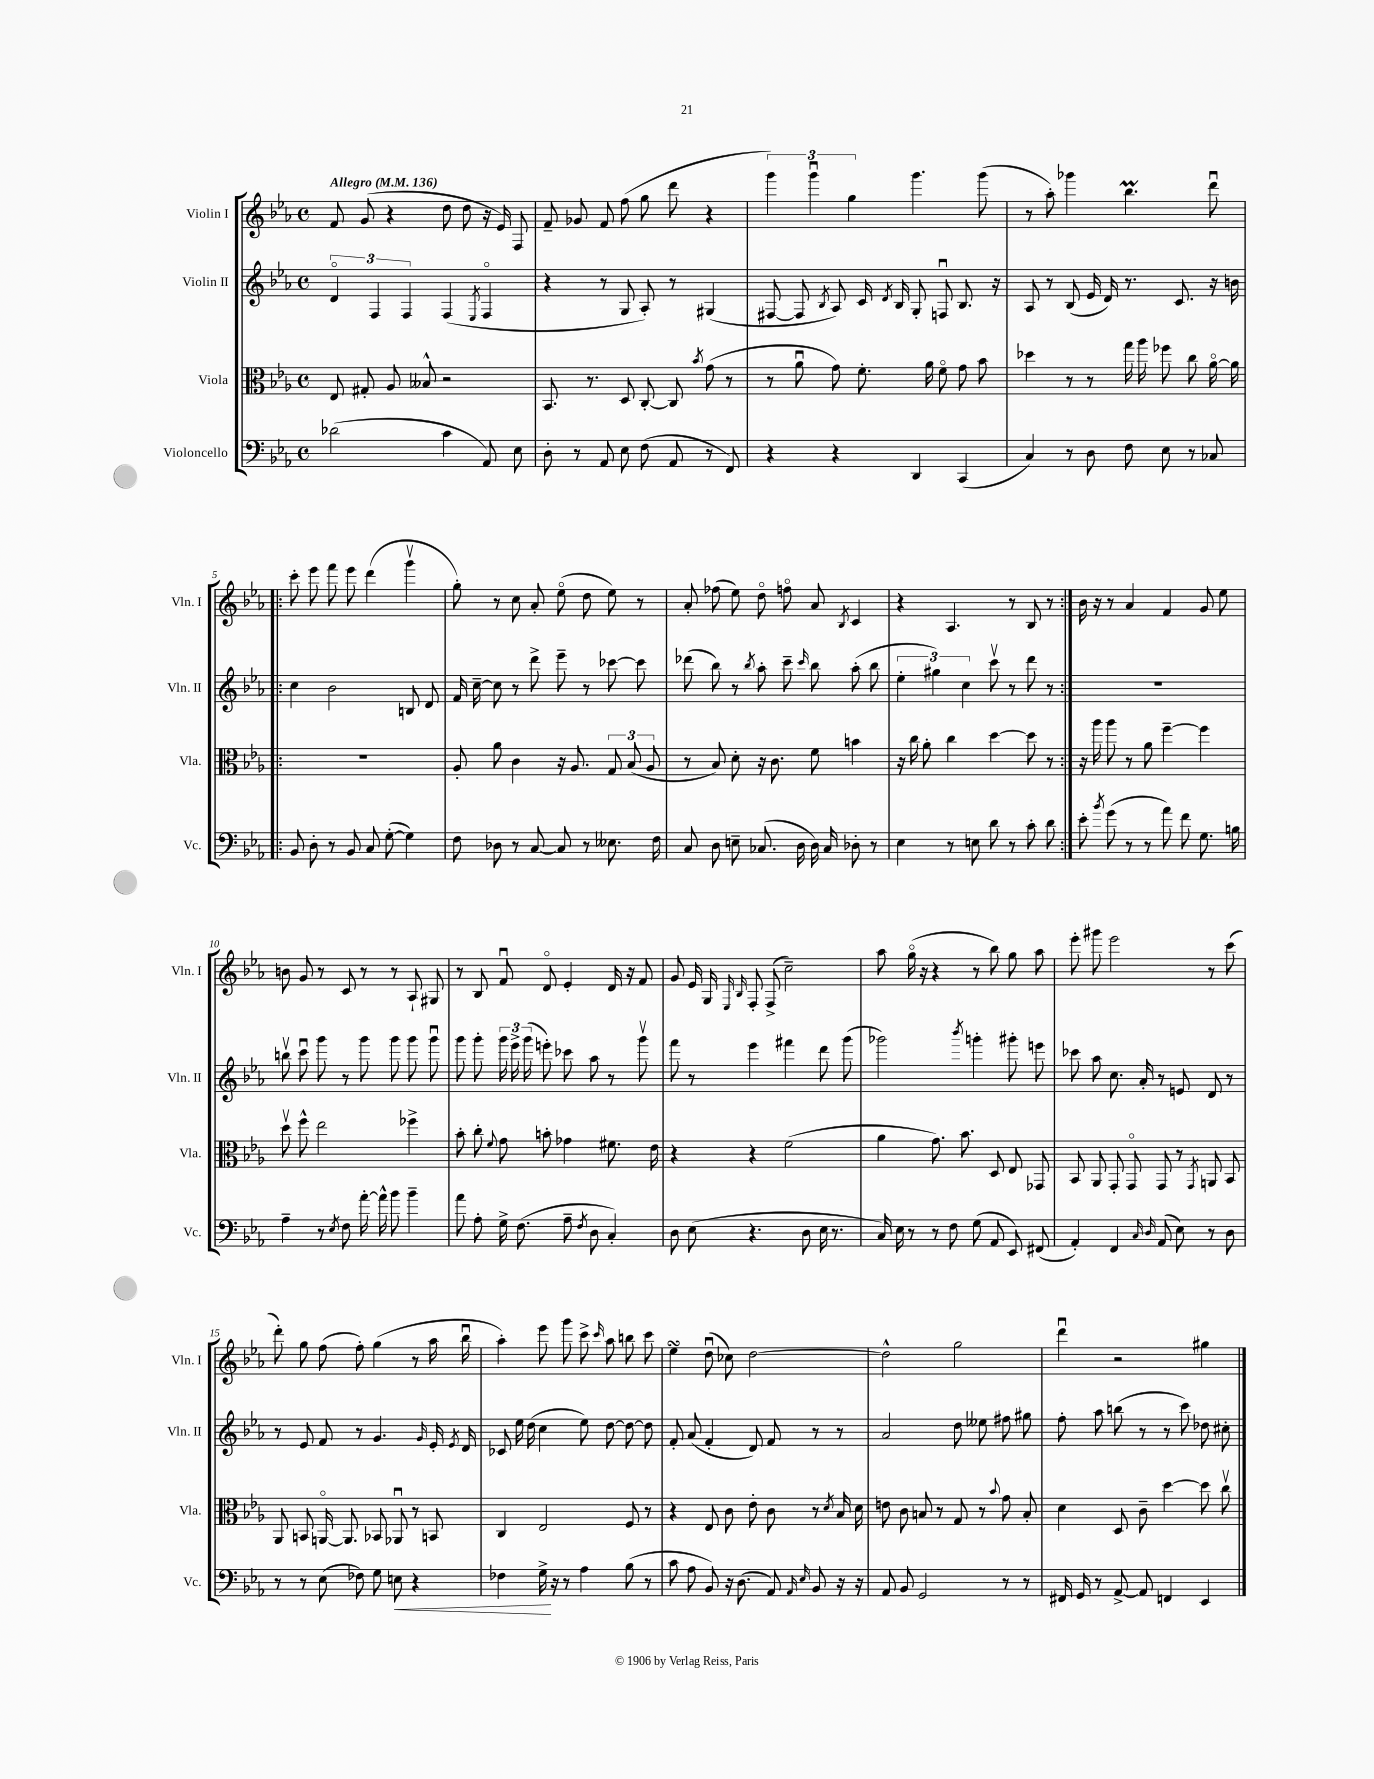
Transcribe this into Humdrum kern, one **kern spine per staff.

**kern	**dynam	**kern	**kern	**kern
*part4	*part4	*part3	*part2	*part1
*staff4	*staff4	*staff3	*staff2	*staff1
*I"Violoncello	*	*I"Viola	*I"Violin II	*I"Violin I
*I'Vc.	*	*I'Vla.	*I'Vln. II	*I'Vln. I
*clefF4	*	*clefC3	*clefG2	*clefG2
*k[b-e-a-]	*	*k[b-e-a-]	*k[b-e-a-]	*k[b-e-a-]
*M4/4	*	*M4/4	*M4/4	*M4/4
*met(c)	*	*met(c)	*met(c)	*met(c)
*MM136	*	*MM136	*MM136	*MM136
=1	=1	=1	=1	=1
!	!	!	!	!LO:TX:a:B:t=Allegro
(2d-X\	.	8E-/	6d/	8f/
.	.	8G#X'/	.	(8g/
.	.	.	6F/	.
.	.	8A-/	.	4r
.	.	.	6F/	.
.	.	8B--X^^/	.	.
4c\	.	2r	(4F/	8dd\
.	.	.	.	8dd\
.	.	.	8qE-/	.
8AA-/)	.	.	4F/	16r
.	.	.	.	16e-/)
8E-\	.	.	.	8F/
=2	=2	=2	=2	=2
8D'\	.	8.BB-/	4r	8f~/
8r	.	.	.	8g-X/
.	.	8.r	.	.
8AA-/	.	.	8r	8f/
8E-\	.	8D/	8G/	(8ff\
(8F\	.	[8C'/	8A-'/)	8gg\
8AA-/	.	8C/]	8r	8ddd\
.	.	8qb-/	.	.
8r	.	(8g\	(4G#X/	4r
8FF/)	.	8r	.	.
=3	=3	=3	=3	=3
4r	.	8r	[8F#X/	6ggg\)
.	.	8a-u\	8F#/]	.
.	.	.	.	6gggu\
.	.	.	8qB-/	.
4r	.	8g\)	8A-/)	.
.	.	.	.	6gg\
.	.	8.f'\	16c/	.
.	.	.	8qd/	.
.	.	.	16B-/	.
4DD/	.	.	8G'/	4.ggg\
.	.	16a-\	.	.
.	.	8f\	8Fnu/	.
(4CC/	.	8g\	8.B-/	.
.	.	8b-\	.	(8ggg\
.	.	.	16r	.
=4	=4	=4	=4	=4
4C/)	.	4dd-X\	8A-/	8r
.	.	.	8r	8aa-'\)
8r	.	8r	(8B-/	4ggg-X\
8D\	.	8r	16e-/	.
.	.	.	16d/)	.
8F\	.	16gg\	8.r	4.bb-M\
.	.	16aa-\	.	.
8E-\	.	8ff-X\	.	.
.	.	.	8.c/	.
8r	.	8cc\	.	.
8C-X/	.	[16a-\	16r	8dddu\
.	.	16a-\]	16bn\	.
!!LO:LB:g=z
=5!|:	=5!|:	=5!|:	=5!|:	=5!|:
8BB-/	.	1r	4cc\	8ccc'\
8D'\	.	.	.	8eee-\
8r	.	.	2b-\	8fff\
8BB-/	.	.	.	8eee-\
8C/	.	.	.	(4ddd\
([8G'\	.	.	.	.
4G\])	.	.	8Bn/	4gggv\
.	.	.	8d/	.
=6	=6	=6	=6	=6
8F\	.	8A-'/	16f/	8gg'\)
.	.	.	[16cc~\	.
8D-X\	.	8a-\	8cc\]	8r
8r	.	4c\	8r	8cc\
[8C/	.	.	8ddd^\	8a-'/
8C/]	.	16r	8eee-~\	(8ee-\
.	.	8.A-/	.	.
8r	.	.	8r	8dd\
8.E--X\	.	12G/	[8ccc-X\	8ee-\)
.	.	(12B-/	.	.
.	.	.	8ccc-\]	8r
.	.	12A-/	.	.
16F\	.	.	.	.
=7	=7	=7	=7	=7
8C/	.	8r	(8ddd-X\	8a-'/
8D\	.	8B-/)	8bb-\)	(8ff-X\
8En~\	.	8d'\	8r	8ee-\)
.	.	.	8qbb-/	.
(8.C-X/	.	16r	8aa-'\	8dd\
.	.	8.c\	.	.
.	.	.	8ccc~\	8ffn\
16D\	.	.	.	.
.	.	.	16qqccc/	.
16D\)	.	8f\	8bb-\	8a-/
16C-/	.	.	.	.
.	.	.	.	8qB-/
8D-X'\	.	4bn\	(8aa-'\	4c/
8r	.	.	8bb-\	.
=8	=8	=8	=8	=8
4E-\	.	16r	6ee-'\	4r
.	.	16cc\	.	.
.	.	8a-'\	.	.
.	.	.	6gg#X\)	.
8r	.	4cc\	.	4.A-/
.	.	.	6cc\	.
8En\	.	.	.	.
8d\	.	[4dd\	8cccv\	.
8r	.	.	8r	8r
8c'\	.	8dd\]	8ddd\	8B-/
8d\	.	8r	8r	8r
=9:|!	=9:|!	=9:|!	=9:|!	=9:|!
8e-'\	.	16r	1r	16b-\
.	.	16aa-\	.	16r
8qb-/	.	.	.	.
(8g\	.	8aa-\	.	8r
8r	.	8r	.	4a-/
8r	.	8a-\	.	.
8a-\)	.	[4ff~\	.	4f/
8f\	.	.	.	.
8.G\	.	4ff\]	.	8g/
.	.	.	.	8ee-\
16Bn\	.	.	.	.
!!LO:LB:g=z
=10	=10	=10	=10	=10
4A-~\	.	8ddv\	8bbnv\	8bn\
.	.	8ff^^\	8cccu\	8g/
8r	.	2ee-\	8ggg\	8r
8qE-/	.	.	.	.
8F\	.	.	8r	8c/
[16a-'\	.	.	8ggg\	8r
16a-^^\]	.	.	.	.
8b-\	.	.	8ggg\	8r
4b-~\	.	4ff-X^\	8ggg\	8A-`/
.	.	.	8gggu\	8G#X/
=11	=11	=11	=11	=11
8a-\	.	8b-'\	8ggg\	8r
8A-'\	.	8cc'\	8ggg'\	8B-/
.	.	8qqf/	.	.
16G^\	.	8g\	24ggg\	8fu/
.	.	.	24eee-^\	.
(8.F\	.	.	.	.
.	.	.	(24ggg\	.
.	.	8bn'\	8eeen'\)	8d/
8A-~\	.	4g-X\	8ccc-X\	4e-'/
8qF/	.	.	.	.
8D\	.	.	8aa-\	.
4C'/)	.	8.f#X\	8r	16d/
.	.	.	.	16r
.	.	.	8gggv\	8f/
.	.	16e-\	.	.
=12	=12	=12	=12	=12
8D\	.	4r	8fff\	8g/
(8E-\	.	.	8r	16e-/
.	.	.	.	16G/
.	.	.	.	16qqE-/
.	.	.	.	16qqB-/
4.r	.	4r	4eee-\	8F'/
.	.	.	.	(8F^/
.	.	(2f\	4fff#X\	2cc~\)
8D\	.	.	.	.
16E-\	.	.	8ddd\	.
8.r	.	.	.	.
.	.	.	(8ggg\	.
=13	=13	=13	=13	=13
16C/)	.	4a-\	2ggg-X\)	8aa-\
16E-\	.	.	.	.
8r	.	.	.	(16gg\
.	.	.	.	16r
8r	.	8.g\)	.	4r
8F\	.	.	.	.
.	.	8.b-\	.	.
.	.	.	8qbbb-/	.
(8G\	.	.	4gggn'\	8r
8AA-/	.	8D/	.	8bb-\)
8EE-/)	.	8E-/	8ggg#X'\	8gg\
(8FF#X/	.	8GG-X/	8eeen\	8aa-\
=14	=14	=14	=14	=14
4AA-'/)	.	8BB-/	8ccc-X\	8eee-'\
.	.	8AA-/	8aa-\	8ggg#X\
4FF/	.	8GG'/	8.cc\	2eee-\
.	.	8GG/	.	.
.	.	.	16a-'/	.
16qqC/	.	.	.	.
16qqD/	.	.	.	.
(8AA-/	.	8GG/	8r	.
8E-\)	.	8r	8en/	.
.	.	8qGG/	.	.
8r	.	8AAn/	8d/	8r
8D\	.	8BB-/	8r	(8ccc\
!!LO:LB:g=z
=15	=15	=15	=15	=15
8r	.	8AA-/	8r	8ddd'\)
8r	.	8BBn/	8e-/	8gg\
(8E-\	.	[16AAn/	8f/	(8ff\
.	.	8.AA/]	.	.
8F-X\)	.	.	8r	8ff'\)
8G\	.	8BB-X/	4.g/	(4gg\
!	!LO:HP:b	!	!	!
8En\	<	8AA-Xu/	.	.
4r	.	8r	.	8r
.	.	.	16qqg/	.
.	.	8BBn/	16e-'/	16aa-\
.	.	.	8qe-/	.
.	.	.	16d/	16bb-u\
=16	=16	=16	=16	=16
4F-X\	.	4C/	8c-X/	4aa-'\)
.	.	.	16ee-\	.
.	.	.	(16dd\	.
16G^\	.	2E-/	4cc\	8eee-\
16r	[	.	.	.
8r	.	.	.	8ggg\
4A-\	.	.	8ee-\)	8ccc^\
.	.	.	.	16qqccc/
.	.	.	[8dd\	8aa-\
(8B-\	.	8F/	8dd\_	8bbn\
8r	.	8r	8dd\]	8ccc\
=17	=17	=17	=17	=17
8c\	.	4r	8f'/	4ee-sSSs\
8A-\	.	.	(8a-/	.
8BB-/)	.	8E-/	4f'/	(8ddu\
16r	.	8c\	.	8cc-X\)
(8.D\	.	.	.	.
.	.	8e-'\	8d/)	[2dd\
8AA-/)	.	8c\	8f/	.
16qqAA-/	.	.	.	.
16qqE-/	.	.	.	.
8BB-/	.	8r	8r	.
.	.	8qd/	.	.
16r	.	16B-/	8r	.
16r	.	16d\	.	.
=18	=18	=18	=18	=18
8AA-/	.	8en\	2a-/	2dd^^\]
8BB-/	.	8c\	.	.
2GG/	.	8Bn/	.	.
.	.	8r	.	.
.	.	8G/	8dd\	2gg\
.	.	8r	8ee--X\	.
.	.	8qqb-/	.	.
8r	.	8g\	8ff#X\	.
8r	.	8B'/	8gg#X\	.
=19	=19	=19	=19	=19
16FF#X/	.	4d\	8ff'\	4dddu\
16GG/	.	.	.	.
8r	.	.	8aa-\	.
[8AA-^/	.	8D/	(8bbn\	2r
8AA-/]	.	8c~\	8r	.
4FFn/	.	[4dd\	8r	.
.	.	.	8ccc\)	.
4EE-/	.	8dd\]	8dd-X\	4gg#X\
.	.	8ccv\	8cc#X'\	.
==	==	==	==	==
*-	*-	*-	*-	*-
